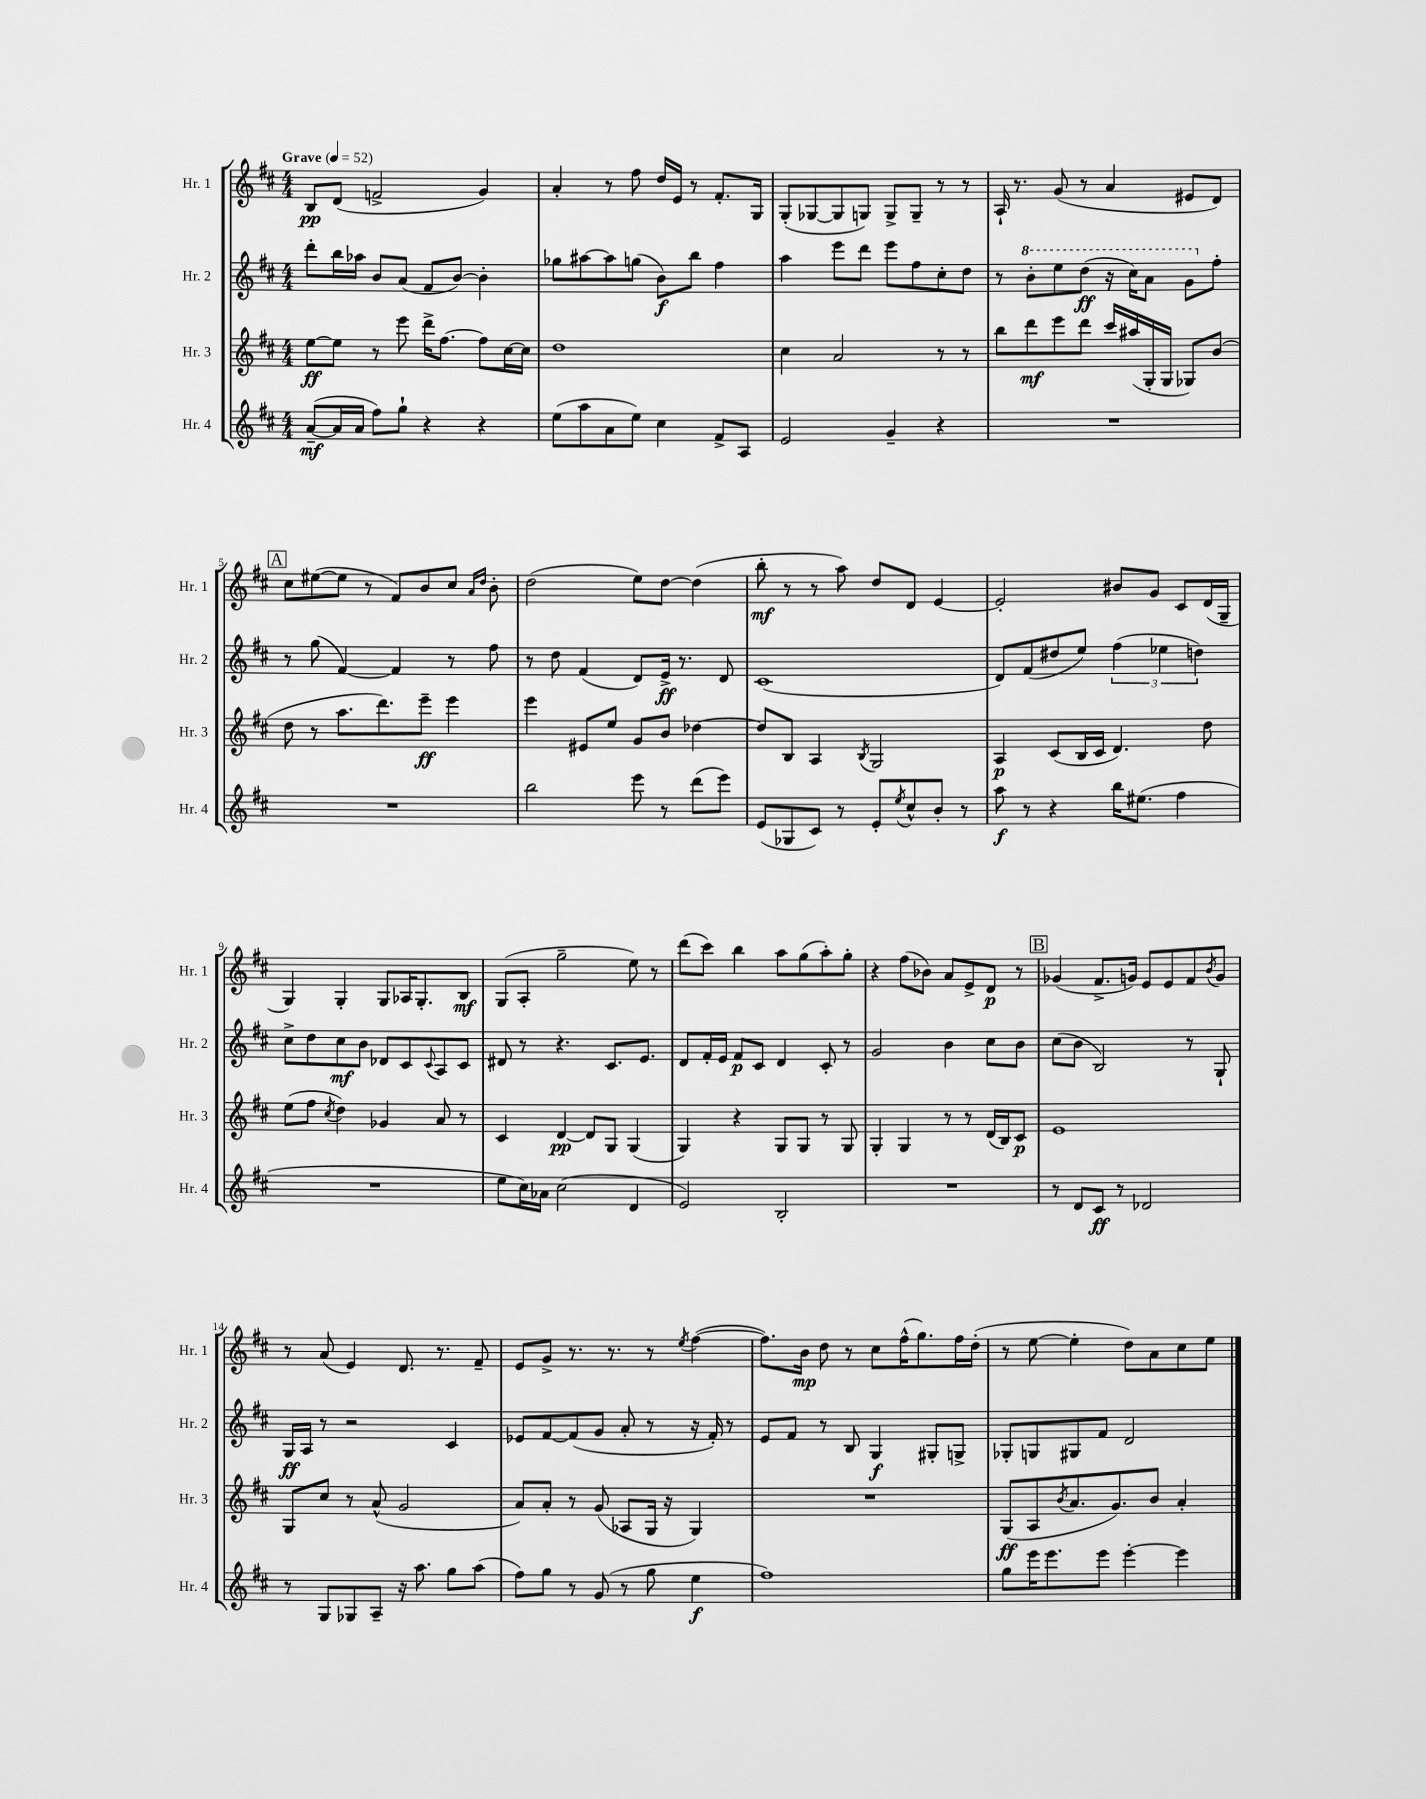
<<
\new StaffGroup <<
\new Staff = "s0" \with { instrumentName = "Hr. 1" shortInstrumentName = "Hr. 1" } {
    \clef treble \key d \major \numericTimeSignature \time 4/4 \tempo "Grave" 4 = 52
    b8\pp d'8( f'2-> g'4) |
    a'4-. r8 fis''8 d''16 e'16 r8 fis'8.-. g16 |
    g8-.( ges8~ ges8 g8) g8-> g8-- r8 r8 |
    a16-! r8. g'8( r8 a'4 eis'8 d'8) |
    \mark \markup { \box "A" } cis''8 eis''8~( eis''8 r8 fis'8) b'8 cis''8 \grace { a'16 d''16 } b'8-. |
    d''2( e''8) d''8~ d''4( |
    b''8-.\mf r8 r8 a''8) d''8 d'8 e'4~ |
    e'2-. bis'8 g'8 cis'8 d'16( g16-- |
    g4) g4-. g8 aes16 g8.-. b8\mf |
    g8( a8-. g''2-- e''8) r8 |
    d'''8( cis'''8) b''4 a''8 g''8( a''8-.) g''8-. |
    r4 fis''8( bes'8) a'8 e'8-> d'8\p r8 |
    \mark \markup { \box "B" } ges'4( fis'8.-> g'16) e'8 e'8 fis'8 \acciaccatura { b'8 } g'8 |
    r8 a'8( e'4) d'8. r8. fis'8-- |
    e'8 g'8-> r8. r8. r8 \acciaccatura { e''8 } fis''4~( |
    fis''8.) b'16\mp d''8 r8 cis''8 fis''16-^( g''8.) fis''16 d''16-.( |
    r8 e''8~ e''4-. d''8) a'8 cis''8 e''8 \bar "|." |
}
\new Staff = "s1" \with { instrumentName = "Hr. 2" shortInstrumentName = "Hr. 2" } {
    \clef treble \key d \major \numericTimeSignature \time 4/4
    d'''8-. b''16 aes''16 b'8 a'8( fis'8 b'8~) b'4-. |
    ges''8 ais''8~ ais''8 g''8( b'8\f) b''8 fis''4 |
    a''4 e'''8 d'''8 e'''8 fis''8 cis''8-. d''8 |
    r8 \ottava #1 b''8-. e'''8 d'''8\ff( r16 cis'''16) a''8 g''8 \ottava #0 fis''8-. |
    \mark \markup { \box "A" } r8 g''8( fis'4~) fis'4 r8 fis''8 |
    r8 d''8 fis'4( d'8) e'16->\ff r8. d'8 |
    cis'1( |
    d'8) fis'8( dis''8 e''8) \tuplet 3/2 { fis''4( ees''4 d''4) } |
    cis''8-> d''8 cis''8\mf b'8 des'8 cis'8 \appoggiatura { cis'8 } a8 cis'8 |
    dis'8 r8 r4. cis'8. e'8. |
    d'8 fis'16-. e'16 fis'8\p cis'8 d'4 cis'8-. r8 |
    g'2 b'4 cis''8 b'8 |
    \mark \markup { \box "B" } cis''8( b'8 b2) r8 g8-! |
    g16\ff a16 r8 r2 cis'4 |
    ees'8 fis'8~ fis'8( g'8 a'8-. r8 r16 fis'16-.) r8 |
    e'8 fis'8 r8 b8 g4\f gis8-. g8-> |
    ges8-. g8 gis8 fis'8 d'2 \bar "|." |
}
\new Staff = "s2" \with { instrumentName = "Hr. 3" shortInstrumentName = "Hr. 3" } {
    \clef treble \key d \major \numericTimeSignature \time 4/4
    e''8~\ff e''8 r8 e'''8 d'''16-> fis''8.~ fis''8 cis''16~ cis''16 |
    d''1 |
    cis''4 a'2 r8 r8 |
    b''8 d'''8\mf e'''8 d'''8 cis'''16 ais''16( g16-. g16 ges8) b'8( |
    \mark \markup { \box "A" } d''8 r8 a''8. d'''8.) e'''8--\ff e'''4 |
    e'''4 eis'8 e''8 g'8 b'8 des''4~ |
    des''8 b8 a4 \acciaccatura { b8 } g2 |
    a4\p cis'8( b16 cis'16 d'4.) d''8 |
    e''8( fis''8 \acciaccatura { cis''8 } d''4) ges'4 a'8 r8 |
    cis'4 d'4~\pp d'8 g8 g4( |
    g4) r4 g8 g8 r8 g8 |
    g4-. g4 r8 r8 d'16( b16) cis'8\p |
    \mark \markup { \box "B" } e'1 |
    g8 cis''8 r8 a'8-^( g'2 |
    a'8) a'8-. r8 g'8( aes8 g16 r16 g4) |
    R1 |
    g8\ff( a8 \acciaccatura { b'8 } a'8. g'8.) b'8 a'4-. \bar "|." |
}
\new Staff = "s3" \with { instrumentName = "Hr. 4" shortInstrumentName = "Hr. 4" } {
    \clef treble \key d \major \numericTimeSignature \time 4/4
    a'8~--\mf( a'16 a'16 fis''8) g''8-! r4 r4 |
    e''8( a''8 a'8 e''8) cis''4 fis'8-> a8 |
    e'2 g'4-- r4 |
    R1 |
    \mark \markup { \box "A" } R1 |
    b''2 e'''8 r8 d'''8( e'''8) |
    e'8( ges8 cis'8) r8 e'8-. \acciaccatura { e''8 } cis''8-^ b'8-. r8 |
    a''8\f r8 r4 b''16 eis''8.( fis''4 |
    R1 |
    e''8 cis''16) aes'16 cis''2( d'4 |
    e'2) b2-. |
    R1 |
    \mark \markup { \box "B" } r8 d'8 cis'8\ff r8 des'2 |
    r8 g8 ges8 a8-- r16 a''8. g''8 a''8( |
    fis''8) g''8 r8 g'8( r8 g''8 e''4\f |
    fis''1) |
    g''8 e'''16 e'''8. e'''8 e'''4~-. e'''4 \bar "|." |
}
>>
>>
